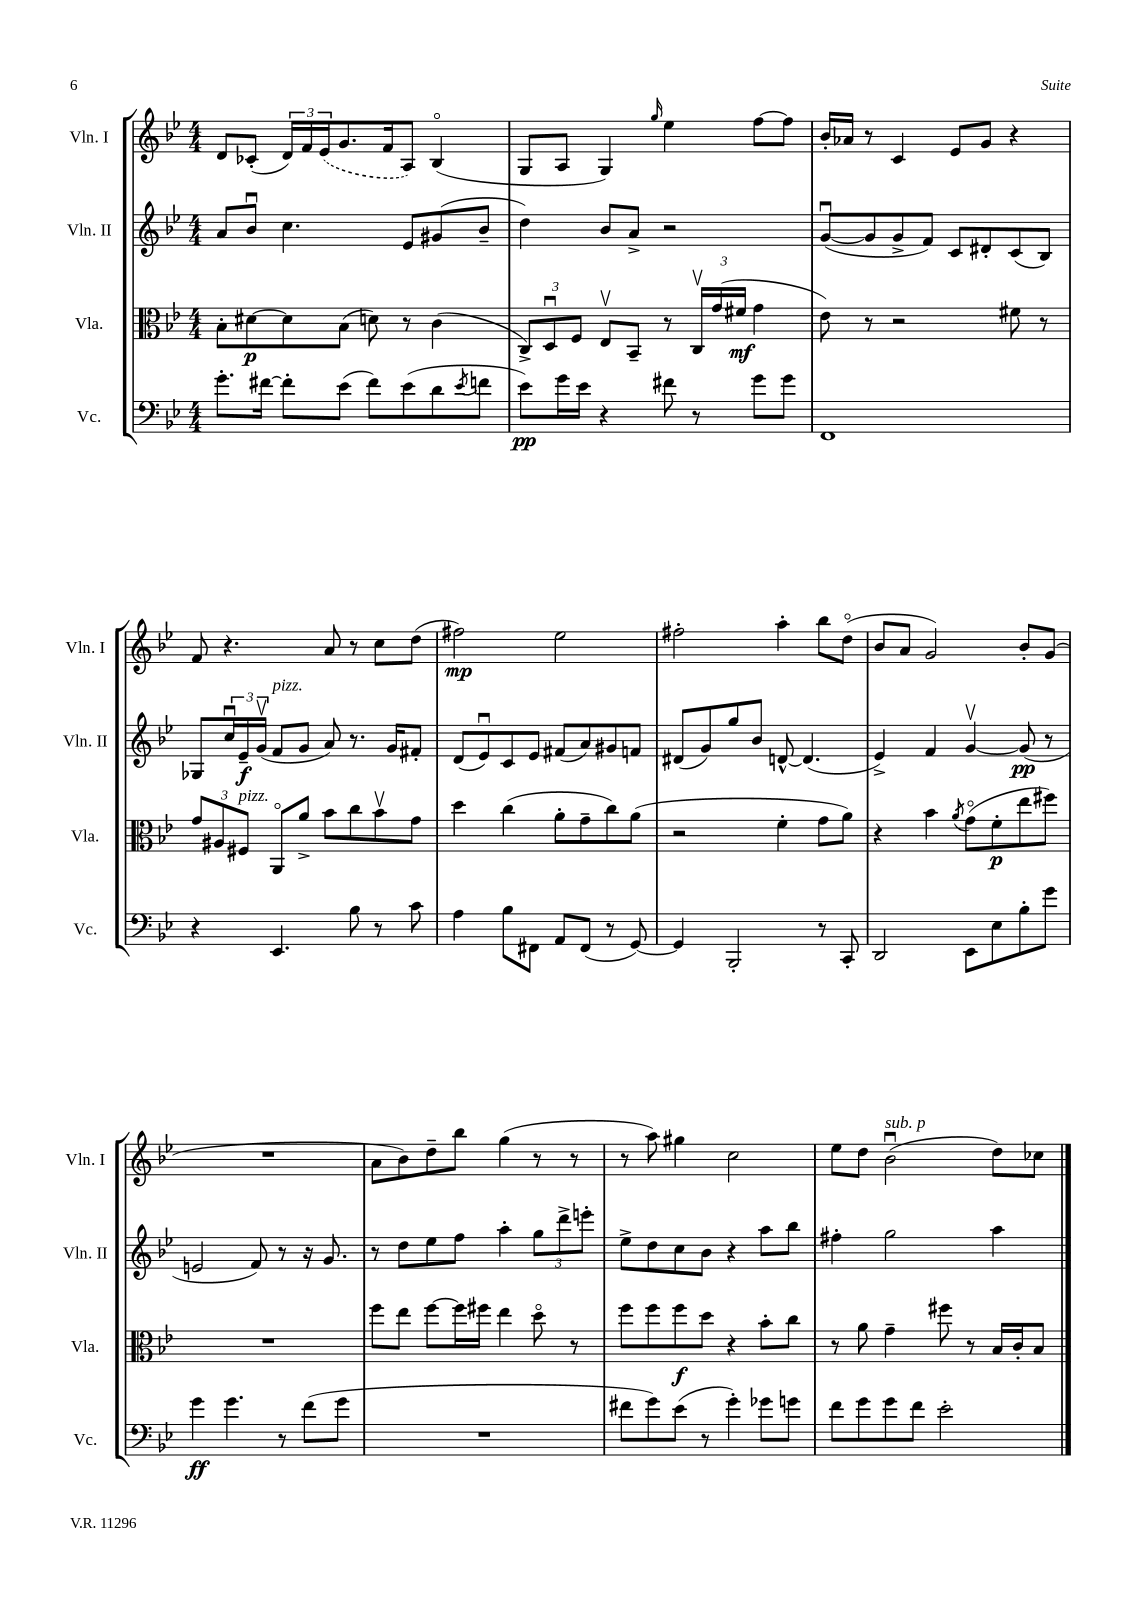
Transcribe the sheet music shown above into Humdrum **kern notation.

**kern	**kern	**kern	**kern
*staff4	*staff3	*staff2	*staff1
*clefF4	*clefC3	*clefG2	*clefG2
*k[b-e-]	*k[b-e-]	*k[b-e-]	*k[b-e-]
*M4/4	*M4/4	*M4/4	*M4/4
8.g'\L	8B-'\L	8a/L	8d/L
.	[8d#\	8b-u/J	(8c-'/J
[16f#\Jk	.	.	.
8f#'\]L	8d#\]	4.cc\	24d/LL)
.	.	.	24f/
.	.	.	(24e-/J
(8e-\J	(8B-\J	.	8.g/
8f#\L)	8d\)	.	.
.	.	.	16f/k
(8e-\	8r	8e-/L	8A/J)
8d\	(4c\	(8g#/	(4B-o/
8qe-/	.	.	.
8f\J	.	8b-~/J	.
=	=	=	=
8e-\L)	12C^/L)	4dd\)	8G/L
.	12Du/	.	.
16g\L	.	.	8A/J
.	12F/J	.	.
16e-\JJ	.	.	.
4r	8E-v/L	8b-/L	4G/)
.	8BB-~/J	8a^/J	.
.	.	.	16qqgg/
8f#\	8r	2r	4ee-\
8r	24Cv/LL	.	.
.	(24g/	.	.
.	24f#/JJ	.	.
8g\L	4g\	.	[8ff\L
8g\J	.	.	8ff\]J
=	=	=	=
1FF	8e-\)	([8gu/L	16b-'/LL
.	.	.	16a-/JJ
.	8r	8g/]	8r
.	2r	8g^/	4c/
.	.	8f/J)	.
.	.	8c/L	8e-/L
.	.	8d#'/	8g/J
.	8f#\	(8c/	4r
.	8r	8B-/J)	.
=	=	=	=
4r	12g/L	8G-/L	8f/
.	12A#/	.	.
.	.	24ccu/L	4.r
.	12F#/J	24e-~/	.
.	.	(24gv/JJ	.
4.EE-/	8AAo/L	8f/L	.
.	8a^/J	8g/J	.
.	8b-\L	8a/)	8a/
8B-\	8cc\	8.r	8r
8r	8b-v\	.	8cc\L
.	.	16g/LK	.
8c\	8g\J	8f#'/J	(8dd\J
=	=	=	=
4A\	4dd\	(8d/L	2ff#\)
.	.	8e-u/)	.
8B-\L	(4cc\	8c/	.
8FF#\J	.	8e-/J	.
8AA/L	8a'\L	(8f#/L	2ee-\
(8FF#/J	8g~\	8a/)	.
8r	8cc\)	8g#/	.
[8GG/)	(8a\J	8f/J	.
=	=	=	=
4GG/]	2r	(8d#/L	2ff#'\
.	.	8g/)	.
2BBB-'/	.	8gg/	.
.	.	8b-/J	.
.	4f'\	[8d^^/	4aa'\
.	.	(4.d/]	.
8r	8g\L	.	8bb-\L
8CC'/	8a\J)	.	(8ddo\J
=	=	=	=
2DD/	4r	4e-^/)	8b-/L
.	.	.	8a/J
.	4b-\	4f/	2g/)
.	8qa/	.	.
8EE-\L	(8go\L	[4gv/	.
8E-\	8f'\	.	.
8B-'\	8ee-\	(8g/]	8b-'/L
8g\J	8ff#\J)	8r	(8g/J
=	=	=	=
4g\	1r	2e/	1r
4.g\	.	.	.
.	.	8f/)	.
8r	.	8r	.
(8f\L	.	16r	.
.	.	8.g/	.
8g\J	.	.	.
=	=	=	=
1r	8ff\L	8r	8a\L
.	8ee-\J	8dd\L	8b-\)
.	[8ff\L	8ee-\	8dd~\
.	16ff\]L	8ff\J	8bb-\J
.	16ff#\JJ	.	.
.	4ee-\	4aa'\	(4gg\
.	8ddo\	12gg\L	8r
.	.	12ddd^\	.
.	8r	.	8r
.	.	12eee'\J	.
=	=	=	=
8f#\L	8ff\L	8ee-^\L	8r
8g\)	8ff\	8dd\	8aa\)
(8e-\J	8ff\	8cc\	4gg#\
8r	8dd\J	8b-\J	.
4g'\)	4r	4r	2cc\
8g-\L	8b-'\L	8aa\L	.
8g\J	8cc\J	8bb-\J	.
=	=	=	=
8f\L	8r	4ff#'\	8ee-\L
8g\	8a\	.	8dd\J
8g\	4g~\	2gg\	(2b-u\
8f\J	.	.	.
2e-'\	8ff#\	.	.
.	8r	.	.
.	16B-/LL	4aa\	8dd\L)
.	16c'/J	.	.
.	8B-/J	.	8cc-\J
==	==	==	==
*-	*-	*-	*-
